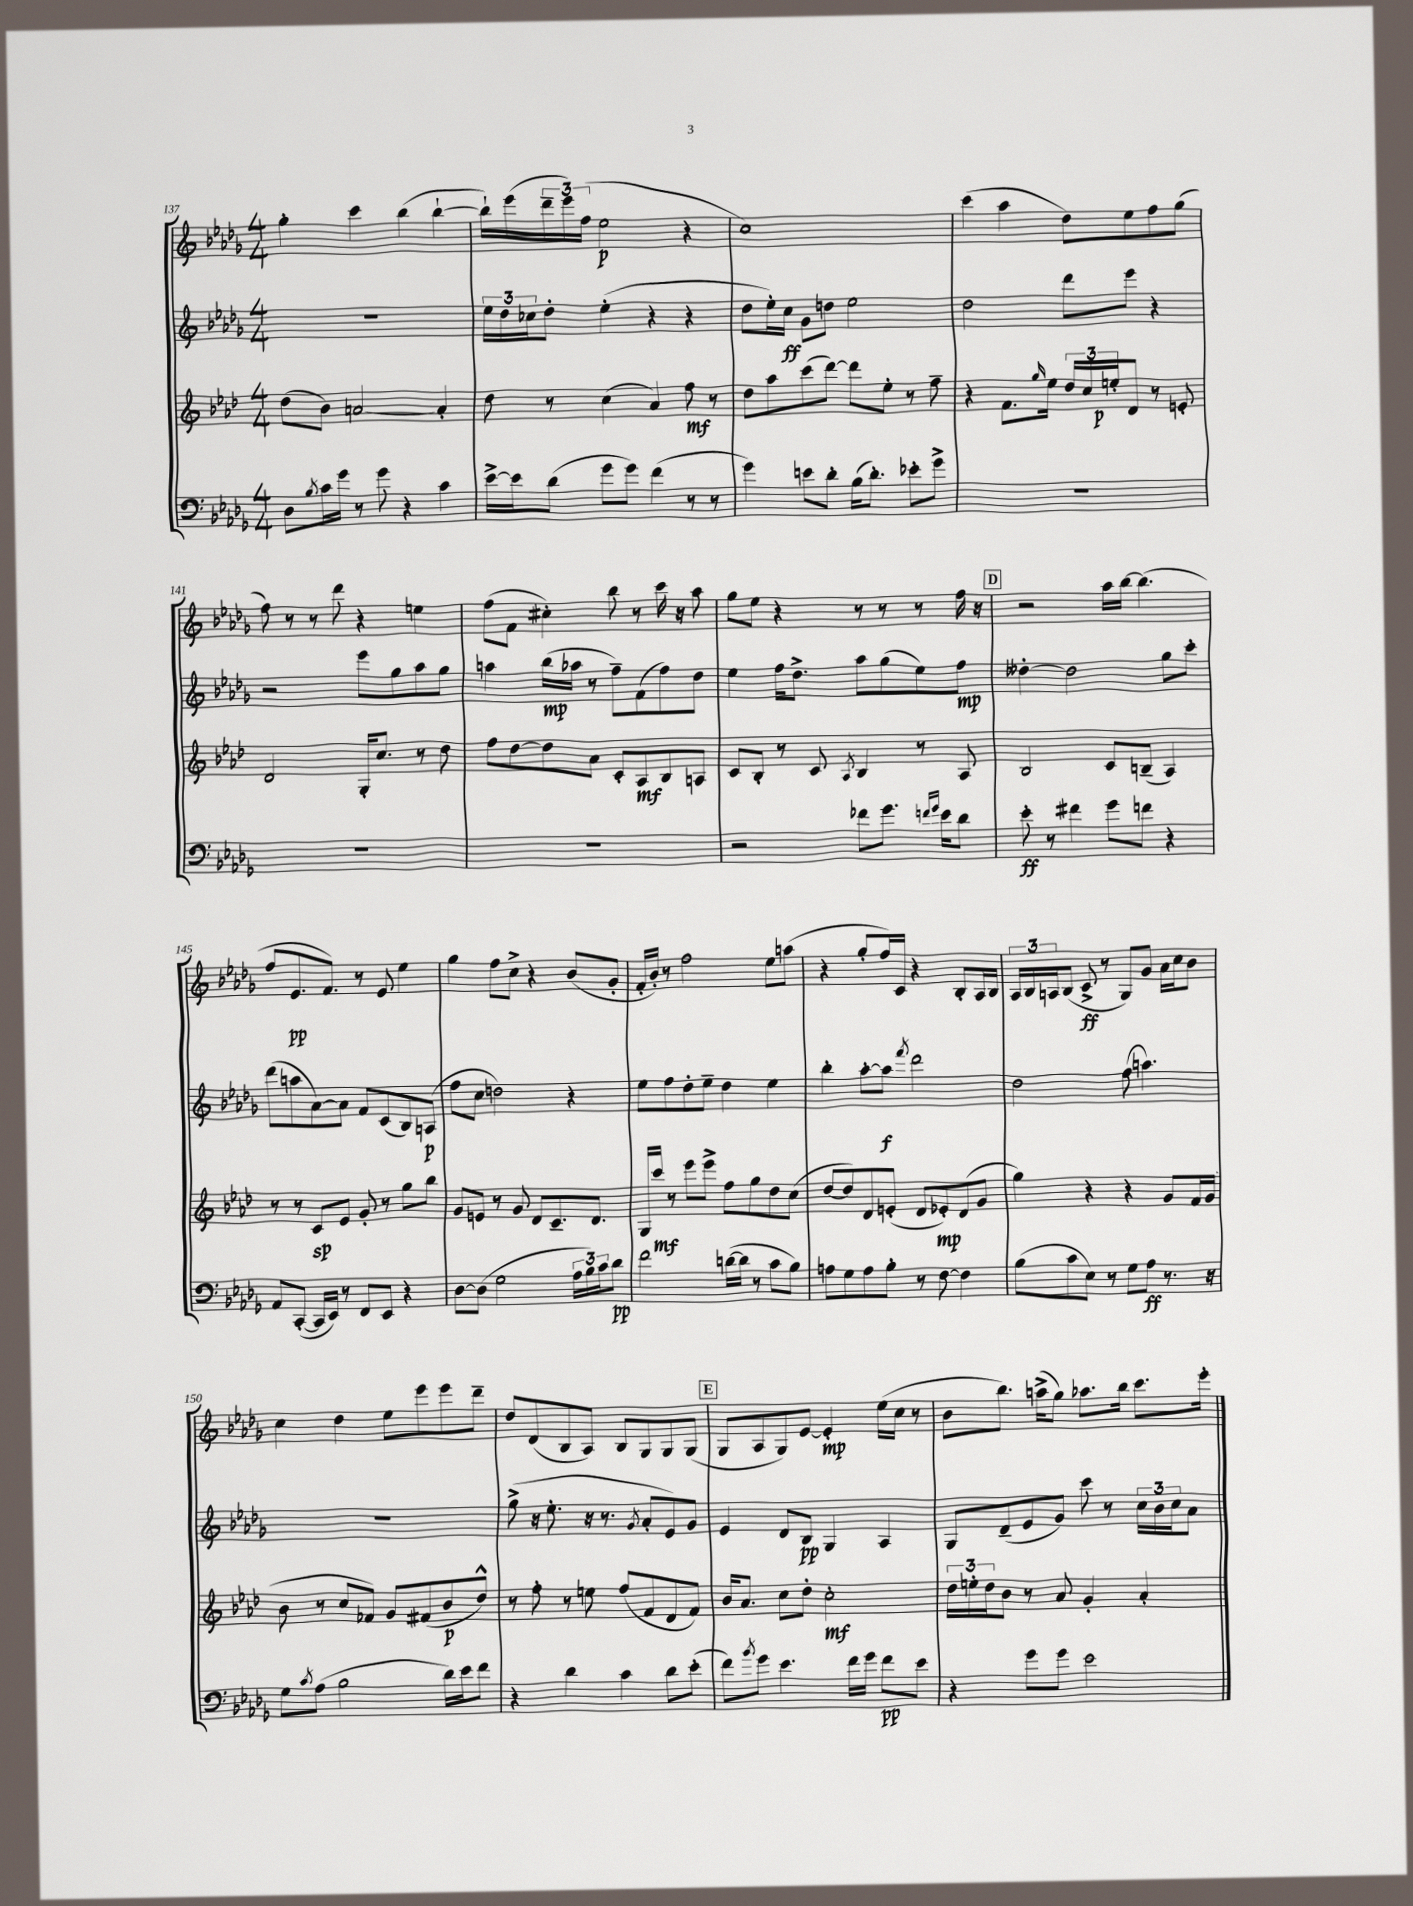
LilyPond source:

<<
\new StaffGroup <<
\new Staff = "s0" {
    \clef treble \key des \major \numericTimeSignature \time 4/4
    ges''4-. c'''4 bes''4( bes''4~-! |
    bes''16-!) ees'''16( \tuplet 3/2 { des'''16-- ees'''16) f''16( } ees''2\p r4 |
    c''1) |
    c'''4( aes''4 des''8) ees''8 f''8 ges''8( |
    f''8) r8 r8 des'''8 r4 e''4 |
    f''8( f'8 cis''4-.) bes''8 r8 c'''16 r16 aes''8 |
    ges''8 ees''8 r4 r8 r8 r8 f''16 r16 |
    \mark \markup { \box "D" } r2 aes''16 bes''16~ bes''4.( |
    f''8 ees'8.\pp f'8.) r8 ees'8 ees''4 |
    ges''4 f''8 c''8-> r4 bes'8( ges'8-. |
    f'16-. bes'16-.) r8 f''2 ees''8 a''8( |
    r4 ges''8-. f''16) c'16 r4 bes8-. aes16 bes16 |
    \tuplet 3/2 { aes16 bes16 a16 } bes8( c'8->\ff r8 ges8) ges'8 aes'16 c''16 bes'8 |
    c''4 des''4 ees''8 ees'''8 ees'''8 des'''8-- |
    des''8 des'8( bes8 aes8) bes8 ges8 ges8 ges8( |
    \mark \markup { \box "E" } ges8 aes8 ges8) ees'8~ ees'4-.\mp ees''16( c''16 r8 |
    bes'8 bes''8.) a''16->( ges''8) aes''8. bes''16 c'''8. ees'''16-. \bar "|." |
}
\new Staff = "s1" {
    \clef treble \key des \major \numericTimeSignature \time 4/4
    R1 |
    \tuplet 3/2 { ees''16 des''16 ces''16 } des''8-. ees''4-.( r4 r4 |
    des''8 ees''16-.) c''16\ff ges'8 d''8 ees''2 |
    des''2 des'''8 ees'''8 r4 |
    r2 ees'''8 ges''8 aes''8 ges''8 |
    a''4 bes''16\mp( aes''16 r8 f''8--) f'8( f''8) des''8 |
    ees''4 f''16 des''8.-> aes''8 ges''8( ees''8) f''8\mp |
    \mark \markup { \box "D" } deses''4~-. deses''2 ges''8 c'''8-. |
    des'''8( a''8 aes'8~) aes'8 f'8 c'8( bes8) a8\p( |
    f''8 c''8 d''2) r4 |
    ees''8 f''8 des''8-. ees''8-- des''4 ees''4 |
    bes''4-. aes''8~-. aes''8\f \acciaccatura { f'''8 } des'''2 |
    des''2 f''8( a''4.) |
    R1 |
    ges''8->( r16 ees''8.-. r16 r8. \acciaccatura { ges'8 } aes'8-. ees'8) ges'8 |
    \mark \markup { \box "E" } ees'4 des'8 bes8\pp ges4 aes4 |
    ges8 des'8--( ees'8 ges'8) c'''8 r8 \tuplet 3/2 { c''16 bes'16 c''16 } aes'8 \bar "|." |
}
\new Staff = "s2" {
    \clef treble \key aes \major \numericTimeSignature \time 4/4
    des''8( bes'8) a'2~ a'4-. |
    des''8 r8 c''4( aes'4) f''8\mf r8 |
    des''8 aes''8 c'''8( des'''8~) des'''8 ees''8-. r8 f''8-- |
    r4 f'8. \grace { g''16 } ees''16 \tuplet 3/2 { des''16 c''16 e''16-.\p } des'8 r8 e'8-. |
    des'2 g16-. c''8. r8 des''8 |
    f''8 des''8~ des''8 aes'8 c'8-. aes8\mf bes8 a8 |
    c'8 bes8-. r8 c'8 \acciaccatura { aes8 } bes4 r8 aes8 |
    \mark \markup { \box "D" } bes2 c'8 b8--( aes4) |
    r8 r8 c'8\sp ees'8 g'8-. r8 g''8 bes''8 |
    g'8 e'8 r8 g'8 des'8 c'8.-- des'8. |
    g16 c'''16\mf r8 ees'''8 ees'''8-> f''8 g''8 des''8 c''8( |
    des''8~ des''8) des'8 e'8-.( des'8 ees'8-.\mp) des'8( g'8 |
    g''4) r4 r4 g'8 f'16 g'16( |
    bes'8 r8 c''8 fes'8) g'8 fis'8( bes'8\p des''8-^) |
    r8 f''8-. r8 e''8 f''8( f'8 des'8 f'8) |
    \mark \markup { \box "E" } bes'16 aes'8. c''8 des''8-. c''2-.\mf |
    \tuplet 3/2 { des''16 e''16-. des''16 } bes'8 r8 aes'8 g'4-. aes'4-. \bar "|." |
}
\new Staff = "s3" {
    \clef bass \key des \major \numericTimeSignature \time 4/4
    des8 \acciaccatura { bes8 } c'16 ges'16 r8 ges'8 r4 c'4 |
    ees'16~-> ees'16 des'8( ges'8 ges'8) f'4( r8 r8 |
    ges'4) e'8 des'8-. bes16( des'8.-.) ees'8-. ges'8-> |
    R1 |
    R1 |
    R1 |
    r2 fes'8 ges'8. \grace { f'16 ges'16 } ees'16 des'8 |
    \mark \markup { \box "D" } ees'8-.\ff r8 fis'4 ges'8 f'8 r4 |
    aes,8 c,8~-.( c,16 ees,16) r8 f,8 ees,8 r4 |
    des8~ des8( ges2 \tuplet 3/2 { aes16 bes16) c'16 } des'8\pp |
    f'2 d'16~( d'16 r8 c'8 bes8) |
    a8 ges8 a8 bes8-. r8 f8~ f4 |
    bes8( c'8 ees8) r8 ges8 aes8\ff r8. r16 |
    ges8 \acciaccatura { c'8 } aes8( bes2 des'16) ees'16 f'8 |
    r4 des'4 c'4 des'8 ees'8-.( |
    \mark \markup { \box "E" } f'8) \acciaccatura { bes'8 } ges'8 ees'4. f'16 ges'16 f'8\pp ees'8 |
    r4 ges'8 ges'8 ees'2 \bar "|." |
}
>>
>>
\layout { \context { \Score currentBarNumber = #137 } }
